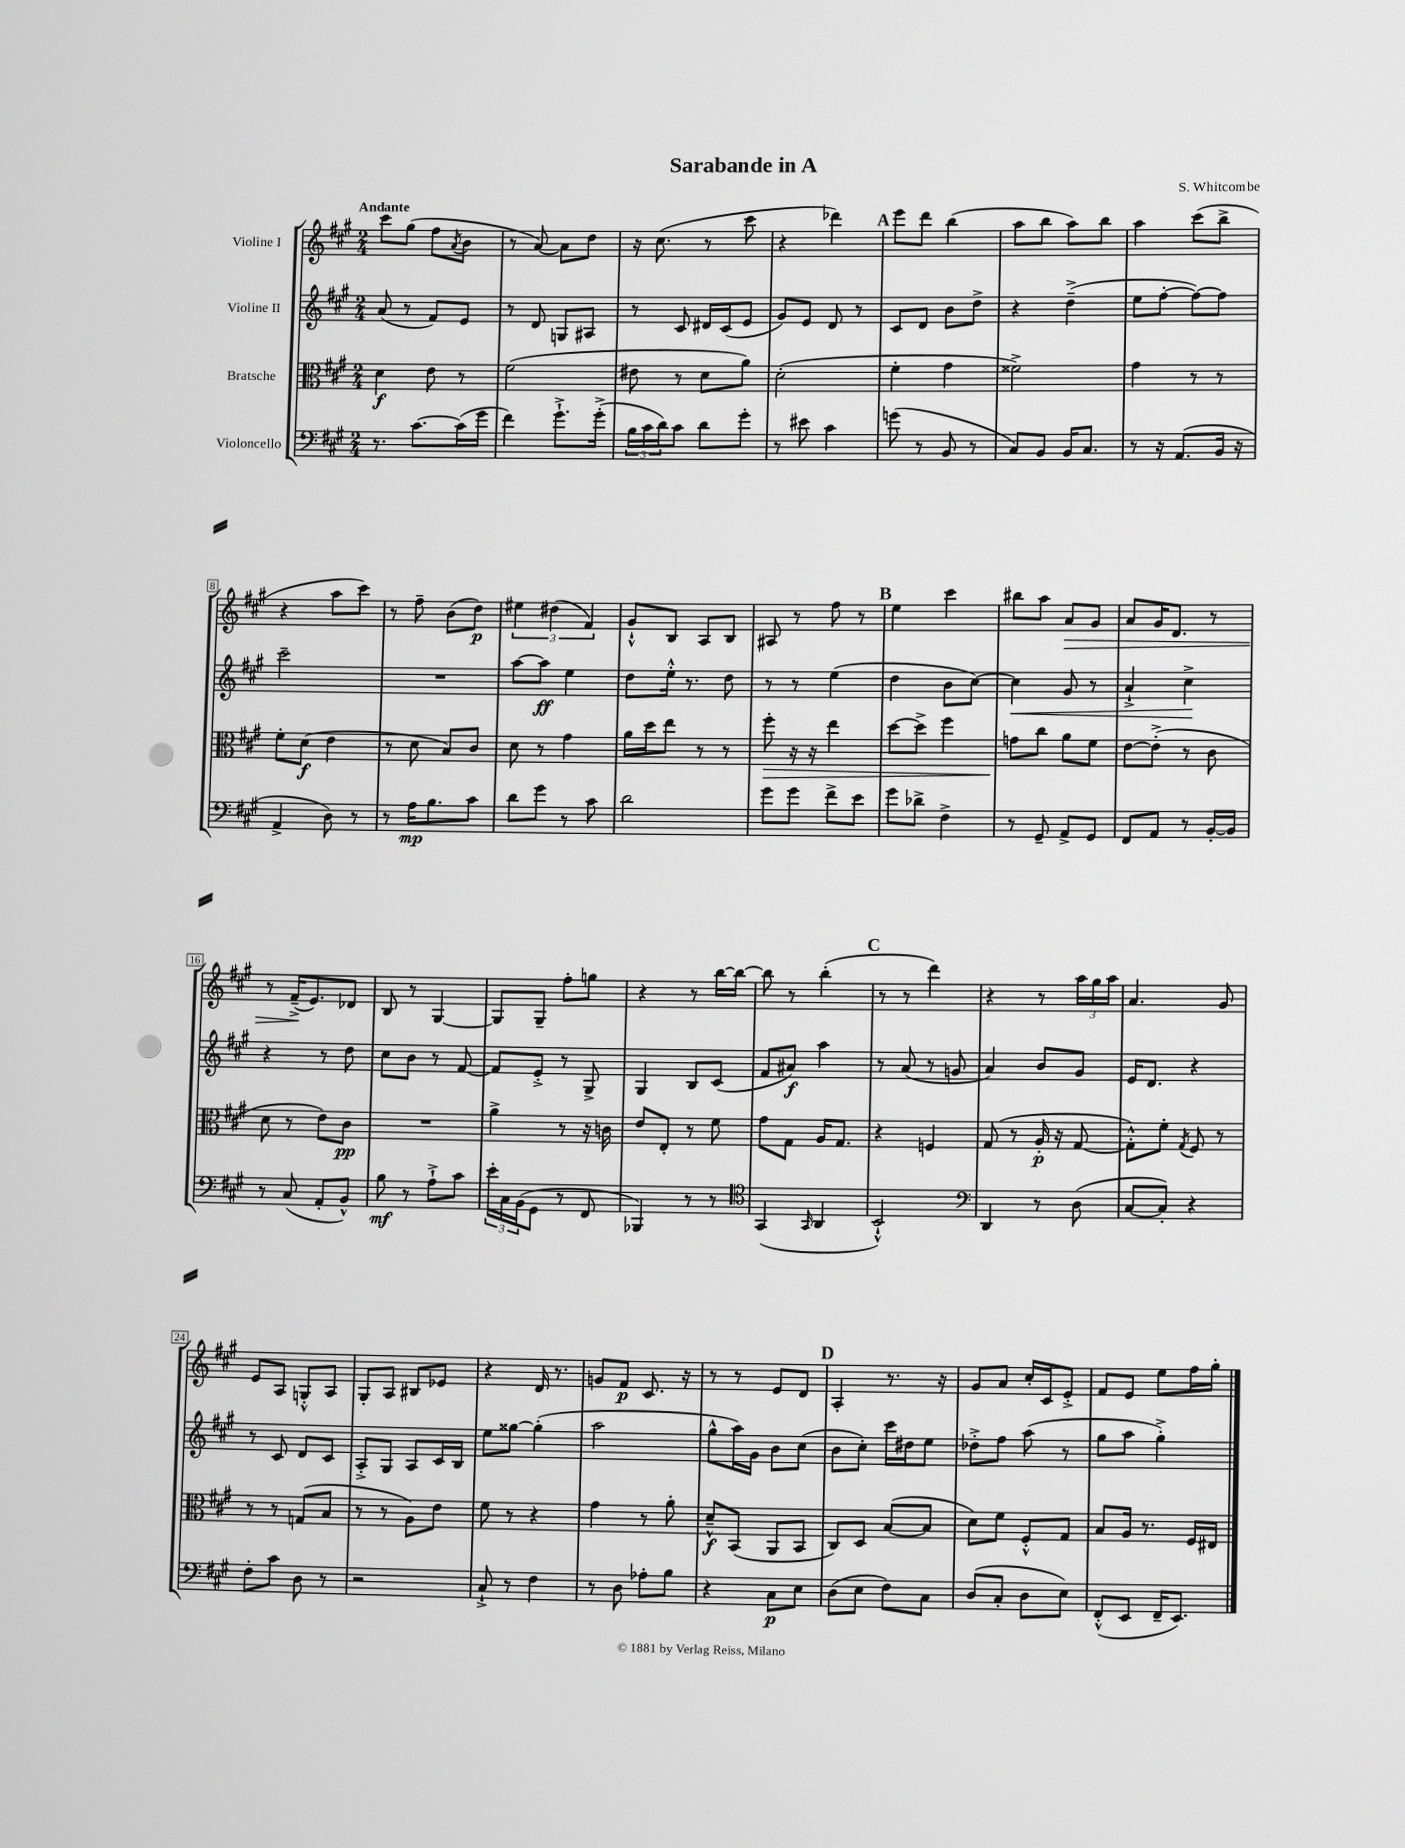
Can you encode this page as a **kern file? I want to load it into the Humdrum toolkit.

**kern	**kern	**kern	**kern
*staff4	*staff3	*staff2	*staff1
*clefF4	*clefC3	*clefG2	*clefG2
*k[f#c#g#]	*k[f#c#g#]	*k[f#c#g#]	*k[f#c#g#]
*M2/4	*M2/4	*M2/4	*M2/4
8.r	4d\	(8a/	8ccc#\L
.	.	8r	(8gg#\J
[8.c#\L	.	.	.
.	8e\	8f#/L)	8ff#\L
.	.	.	8qa/
(16c#\]L	8r	8e/J	8b\J
16g#\JJ	.	.	.
=	=	=	=
4f#\)	(2f#\	8r	8r
.	.	8d/	[8a/)
8.g#`^\L	.	8G/L	8a\]L
.	.	8A#/J	8dd\J
(16g#'^\Jk	.	.	.
=	=	=	=
24B\LL	8e#\	8r	16r
24c#\	.	.	.
.	.	.	(8.cc#\
24d\J)	.	.	.
8c#\J	8r	8c#/	.
8d\L	8d\L	16d#/LL	8r
.	.	(16c#/J	.
8g#'\J	8a\J)	8e/J	8ccc#\
=	=	=	=
8r	(2d'\	8g#/L)	4r
8e#\	.	8e/J	.
4c#\	.	8d/	4ddd-\)
.	.	8r	.
=	=	=	=
(8g\	4f#'\	8c#/L	8eee\L
8r	.	8d/J	8ddd\J
8BB/	4g#\	8b\L	(4bb\
8r	.	8dd^\J	.
=	=	=	=
8C#/L)	2f##^\)	4r	8aa\L
8BB/J	.	.	8bb\J
16BB/LK	.	(4dd~^\	8aa\L)
8.C#/J	.	.	.
.	.	.	8bb\J
=	=	=	=
8r	4g#\	8ee\L	4aa\
16r	.	[8ff#'\J	.
(8.AA/L	.	.	.
.	8r	8ff#\_L)	(8ccc#\L
16BB/Jk	8r	8ff#\]J	8bb^\J
16r	.	.	.
=	=	=	=
4AA^/	8f#'\L	2ccc#~\	4r
.	(8d\J	.	.
8D\)	4e\	.	8aa\L
8r	.	.	8ccc#\J)
=	=	=	=
8r	8r	2r	8r
16A\LK	8d\	.	8ff#~\
8.B\	.	.	.
.	8B/L)	.	(8b\L
8c#\J	8c#/J	.	8dd\J)
=	=	=	=
8d\L	8d\	[8aa\L	6ee#\
8g#\J	8r	8aa\]J	.
.	.	.	(6dd#\
8r	4g#\	4ee\	.
.	.	.	6f#/)
8c#\	.	.	.
=	=	=	=
2d\	16a\LL	8dd\L	8g#`^^/L
.	16dd\J	.	.
.	8ee\J	16ee'^^\Jk	8B/J
.	.	8.r	.
.	8r	.	8A/L
.	8r	8dd\	8B/J
=	=	=	=
8g#\L	8ff#'\	8r	8A#/
8g#\J	16r	8r	8r
.	16r	.	.
8f#^\L	4ee\	(4ee\	8ff#\
8e\J	.	.	8r
=	=	=	=
8g#\L	[8dd\L	4dd\	4ee\
8d-^\J	8dd^\]J	.	.
4F#^\	4ff#\	8b\L	4ccc#\
.	.	[8cc#\J)	.
=	=	=	=
8r	8g\L	4cc#\]	8bb#\L
8GG#~/	8cc#\J	.	8aa\J
8AA^/L	8a\L	8g#/	8a/L
8GG#/J	8f#\J	8r	8g#/J
=	=	=	=
8FF#/L	[8e\L	4a`^/	8a/L
8AA/J	(8e'^\]J	.	16g#/K
.	.	.	8.d/J
8r	8r	4cc#^\	.
[16BB'/LL	8c#\	.	8r
16BB/]JJ	.	.	.
=	=	=	=
8r	8d\	4r	8r
(8C#/	8r	.	(16f#~^/LK
.	.	.	8.e/)
8AA'/L	8e\L)	8r	.
8BB^^/J)	8c#\J	8dd\	8d-/J
=	=	=	=
8B\	2r	8cc#\L	8B/
8r	.	8b\J	8r
8A`^\L	.	8r	[4G#/
8c#\J	.	[8f#/	.
=	=	=	=
24e'\LL	4a^\	8f#/]L	8G#/]L
24C#\	.	.	.
(24BB\J	.	.	.
8GG#\J	.	8e'^/J	8G#~/J
8r	8r	8r	8ff#'\L
8FF#/	16r	8G#^/	8gg\J
.	16c\	.	.
=	=	=	=
4BBB-/)	8e/L	4G#/	4r
.	8E'/J	.	.
8r	8r	8B/L	8r
8r	8f#\	(8c#/J	[16bb\LL
.	.	.	16bb\_JJ
=	=	=	=
*clefC4	*	*	*
(4GG#/	8g#\L	8f#/L	8bb\]
.	8G#\J	8a#/J)	8r
16qqGG#/	.	.	.
4AA/	16A/LK	4aa\	(4bb'\
.	8.G#/J	.	.
=	=	=	=
2BB`^^/)	4r	8r	8r
.	.	(8a/	8r
.	4F/	8r	4ddd\)
.	.	8g/	.
=	=	=	=
*clefF4	*	*	*
4DD/	(8G#/	4a/)	4r
.	8r	.	.
8r	16A'/	8b/L	8r
.	16r	.	.
(8D\	[8G#/	8g#/J	24aa\LL
.	.	.	24gg#\
.	.	.	24aa\JJ
=	=	=	=
[8C#/L	8G#'^^\]L)	16e/LK	4.a/
.	.	8.d/J	.
8C#'/]J)	8f#'\J	.	.
.	8qG#/	.	.
4r	8F#/	4r	.
.	8r	.	8g#/
=	=	=	=
8F#'\L	8r	8r	8e/L
8c#\J	8r	8c#/	8A/J
8D\	(8G/L	8d/L	8G'^^/L
8r	8B/J	8c#/J	8A/J
=	=	=	=
2r	8r	8A'^/L	8G#'/L
.	8r	8G#/J	8A/J
.	8A\L)	8A/L	8B#/L
.	8e\J	16c#/L	8e-/J
.	.	16B/JJ	.
=	=	=	=
8C#`^/	8f#\	8ee\L	4r
8r	8r	[8gg##\J	.
4F#\	4r	(4gg##'\]	16d/
.	.	.	8.r
=	=	=	=
8r	4g#\	2aa\	8g/L
8D\	.	.	8f#/J
8A-'\L	8r	.	8.c#/
8B\J	8a'\	.	.
.	.	.	16r
=	=	=	=
4r	8d~^^/L	8gg#^^\L	8r
.	(8BB/J	16aa\L)	8r
.	.	16g#\JJ	.
8C#\L	8AA/L	8b\L	8e/L
8E\J	8BB/J	(8cc#\J	8d/J
=	=	=	=
(8D\L	8C#/L)	8b\L	4A'/
8E\J	8D/J	8cc#'\J)	.
8F#\L)	([8B/L	16ccc#\LL	8.r
.	.	16dd#\J	.
8C#\J	8B/]J	8ee\J	.
.	.	.	16r
=	=	=	=
(8D/L	8d\L)	8dd-'^\L	8g#/L
8C#'/J	8f#\J	8ff#\J	8a/J
8D\L	8F#'^^/L	(8aa\	16cc#'/LL
.	.	.	16c#/J
8E\J)	8G#/J	8r	8e'^/J
=	=	=	=
(8FF#'^^/L	8B/L	8gg#\L	8f#/L
8EE/J	16A/Jk	8aa\J	8e/J
.	8.r	.	.
16FF#~/LK	.	4gg#'^\)	8ee\L
8.EE/J)	.	.	.
.	16F#/LL	.	16ff#\L
.	16E#/JJ	.	16gg#'\JJ
==	==	==	==
*-	*-	*-	*-
